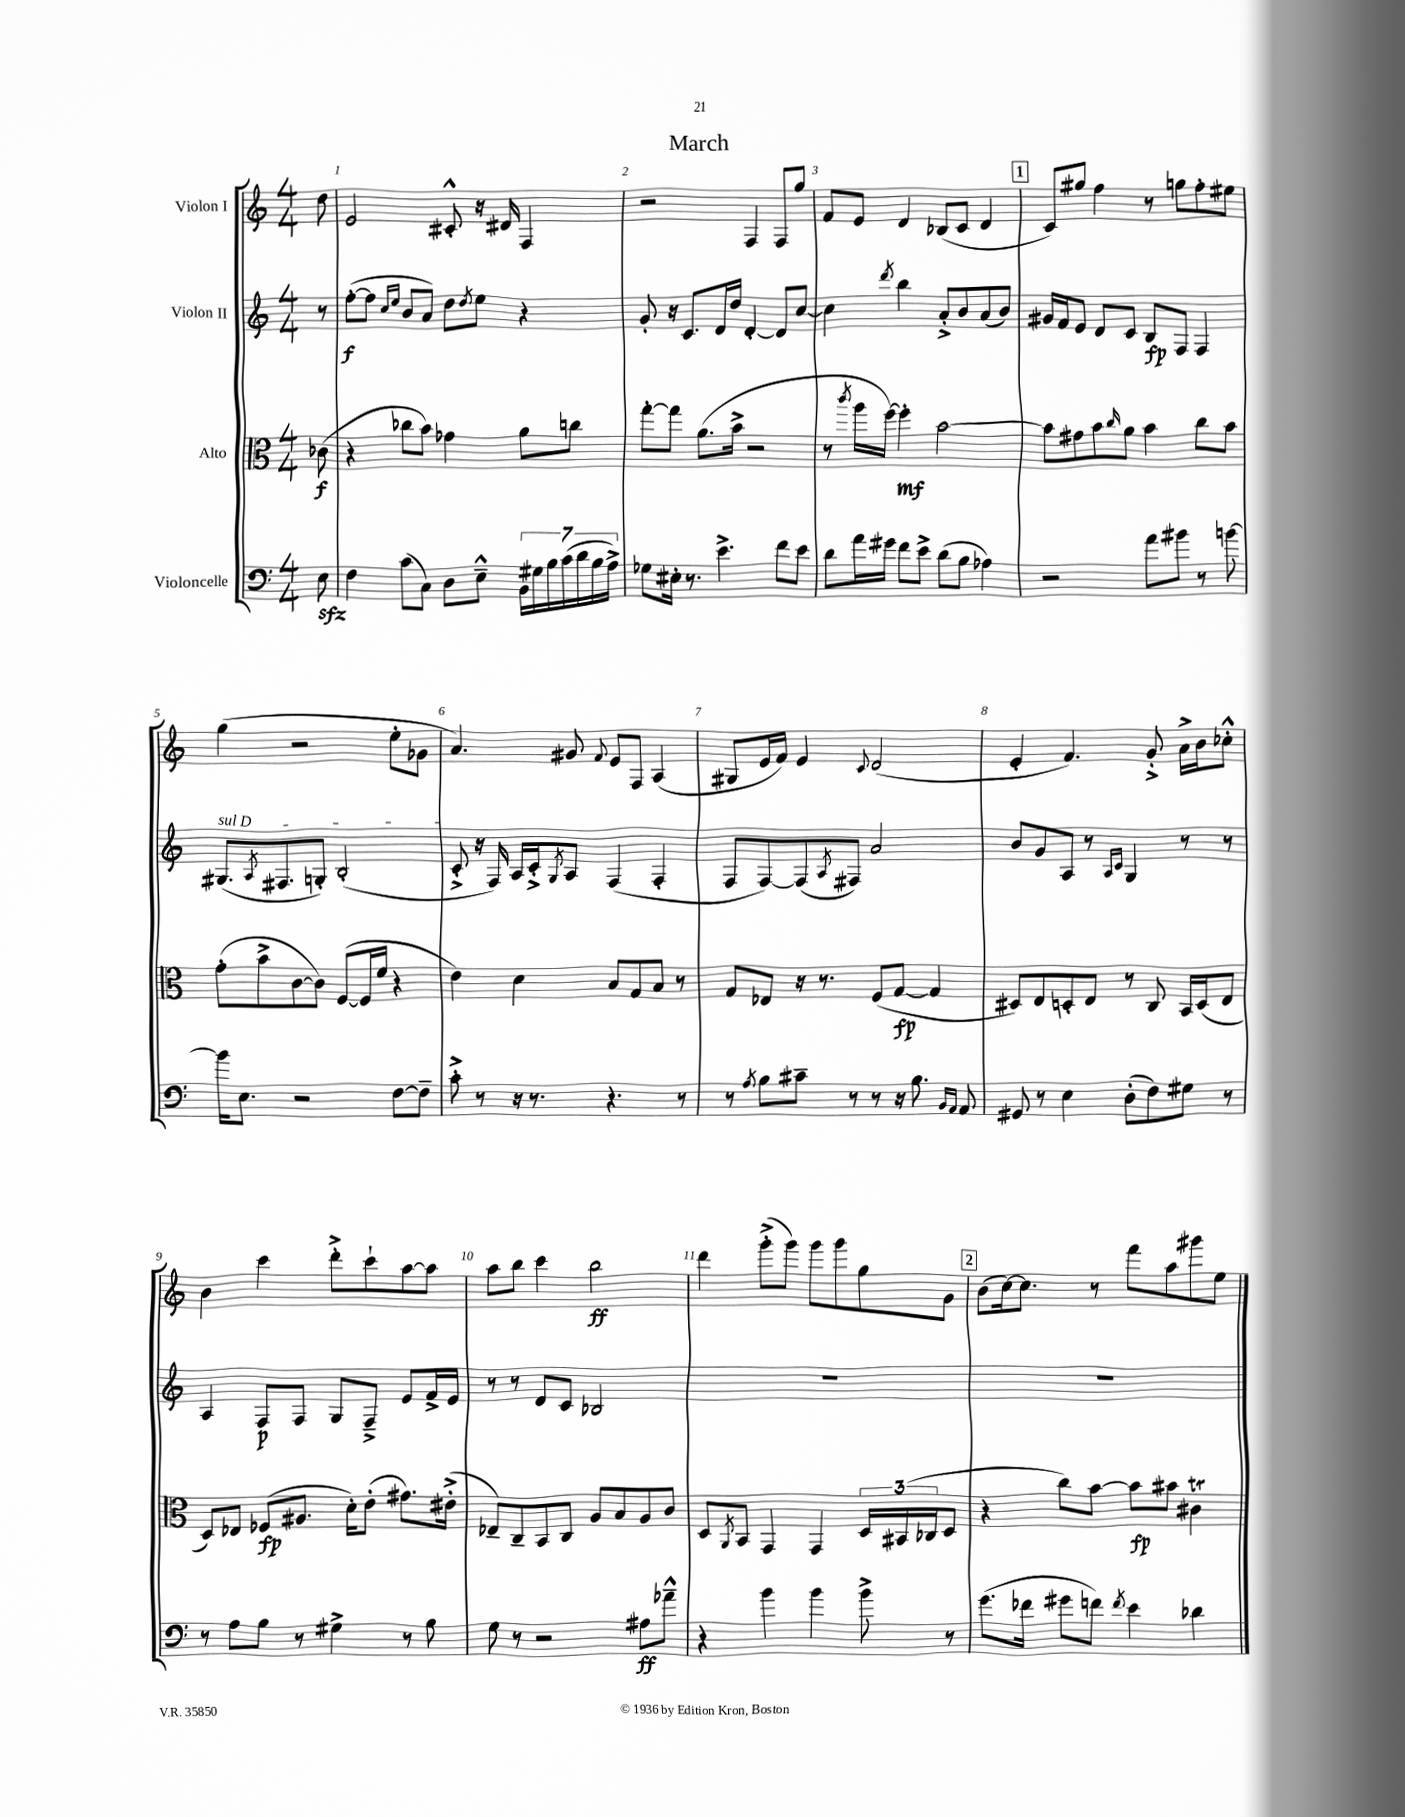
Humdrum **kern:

**kern	**kern	**kern	**kern
*staff4	*staff3	*staff2	*staff1
*clefF4	*clefC3	*clefG2	*clefG2
*k[]	*k[]	*k[]	*k[]
*M4/4	*M4/4	*M4/4	*M4/4
8E	(8c-	8r	8dd
=	=	=	=
4F	4r	([8ff'	2e
.	.	8ff]	.
.	.	16qqcc	.
.	.	16qqee	.
(8c	8cc-	8b	.
8C)	8b)	8a)	.
8D	4g-	8dd	8c#'^^
.	.	8qdd	.
8E~^^	.	8ee	16r
.	.	.	16d#
28BB	8a	4r	4F
28G#	.	.	.
28B	.	.	.
(28c	.	.	.
.	8cc	.	.
28d	.	.	.
28B	.	.	.
28A^)	.	.	.
=	=	=	=
8G-	[8gg'	8g'	2r
16E#'	8gg]	16r	.
8.r	.	8.c	.
.	(8.a	.	.
4.e^	.	16d	.
.	16b^	16dd	.
.	2r	[4d'	4F
8f	.	8d]	8F
8e	.	[8cc	8gg
=	=	=	=
8d	8r	4cc]	8f
.	8qccc	.	.
16a	16aa	.	8e
16g#	[16ff)	.	.
.	.	8qddd	.
8f	4ff']	4bb	4d
8e^	.	.	.
(8d	[2b	8a'^	(8B-
8B	.	8b	8c
4A-)	.	(8a	4d
.	.	8b)	.
=	=	=	=
2r	8b]	16g#	8c)
.	.	16f	.
.	8g#	8e	8gg#
.	8b	8d	4ff
.	16qqcc	.	.
.	8a	8c	.
8a	4b	8B	8r
8b#	.	8F	8gg
8r	8cc	4F	8ff'
[8b	8b	.	8ee#
=	=	=	=
16b]	(8g'	(8.G#	(4gg
8.E	.	.	.
.	8b^	.	.
.	.	8qA	.
.	.	8.F#	.
2r	[8c	.	2r
.	8c])	8G')	.
.	([8F	(2B'	.
.	16F]	.	.
.	16f	.	.
[8F	4r	.	8ee'
8F~]	.	.	8g-
=	=	=	=
8c'^	4e)	8c'^	4.a)
8r	.	16r	.
.	.	16F)	.
16r	4d	16A	.
8.r	.	16c'^	.
.	.	8qG	.
.	.	8A	8g#
.	.	.	8qqf
4.r	8B	(4F	8e
.	8G	.	8F
.	8B	4F'	(4A
8r	8r	.	.
=	=	=	=
8r	8G	8F	8G#
8qA	.	.	.
8B	8E-	[8F)	16e
.	.	.	16f)
8c#~	16r	(8F]	4e
.	8.r	.	.
.	.	8qA	.
8r	.	8F#)	.
.	.	.	8qqc
8r	(8F	2a	(2d
16r	[8G	.	.
8.B	.	.	.
.	4G]	.	.
16qqBB	.	.	.
16qqAA	.	.	.
8AA	.	.	.
=	=	=	=
8GG#	8D#)	8b	4e'
8r	8E	8g	.
4E	8D'	8A	4.f)
.	8E	8r	.
.	.	16qqA	.
.	.	16qqc	.
(8D'	8r	4G	.
8F)	8C	.	8g'^
8G#	16BB	8r	16a^
.	(16D	.	16b
8r	8E	8r	8cc-'^^
=	=	=	=
8r	8D)	4A	4b
8A	8E-	.	.
8B	(8F-	8F	4ccc
8r	8.A#	8F	.
4G#^	.	8G	8ddd'^
.	16d')	.	.
.	(8e'	8F~^	8ccc`
8r	8.g#)	8e	[8aa
8B	.	16f^	8aa]
.	(16e#'^	16e	.
=	=	=	=
8G	8E-~)	8r	8aa
8r	8C~	8r	8bb
2r	8BB	8d	4ccc
.	8C	8c	.
.	8A	2B-	2bb
.	8B	.	.
8A#	8A	.	.
8a-~^^	8c	.	.
=	=	=	=
4r	8D	1r	4ddd
.	8qAA	.	.
.	8BB	.	.
4b	4GG	.	(8ggg'^
.	.	.	8ggg)
4b	4GG	.	8ggg
.	.	.	8ggg
8b^	24D	.	8gg
.	(24BB#	.	.
.	24C-	.	.
8r	8D	.	8g
=	=	=	=
(8.g	4r	1r	(8b
.	.	.	[16cc)
16f-	.	.	8.cc]
8g#	8cc)	.	.
8f)	[8b	.	8r
8qf	.	.	.
4e	8b]	.	8fff
.	8b#	.	8aa
4d-	4c#	.	8ggg#
.	.	.	8ee
==	==	==	==
*-	*-	*-	*-
